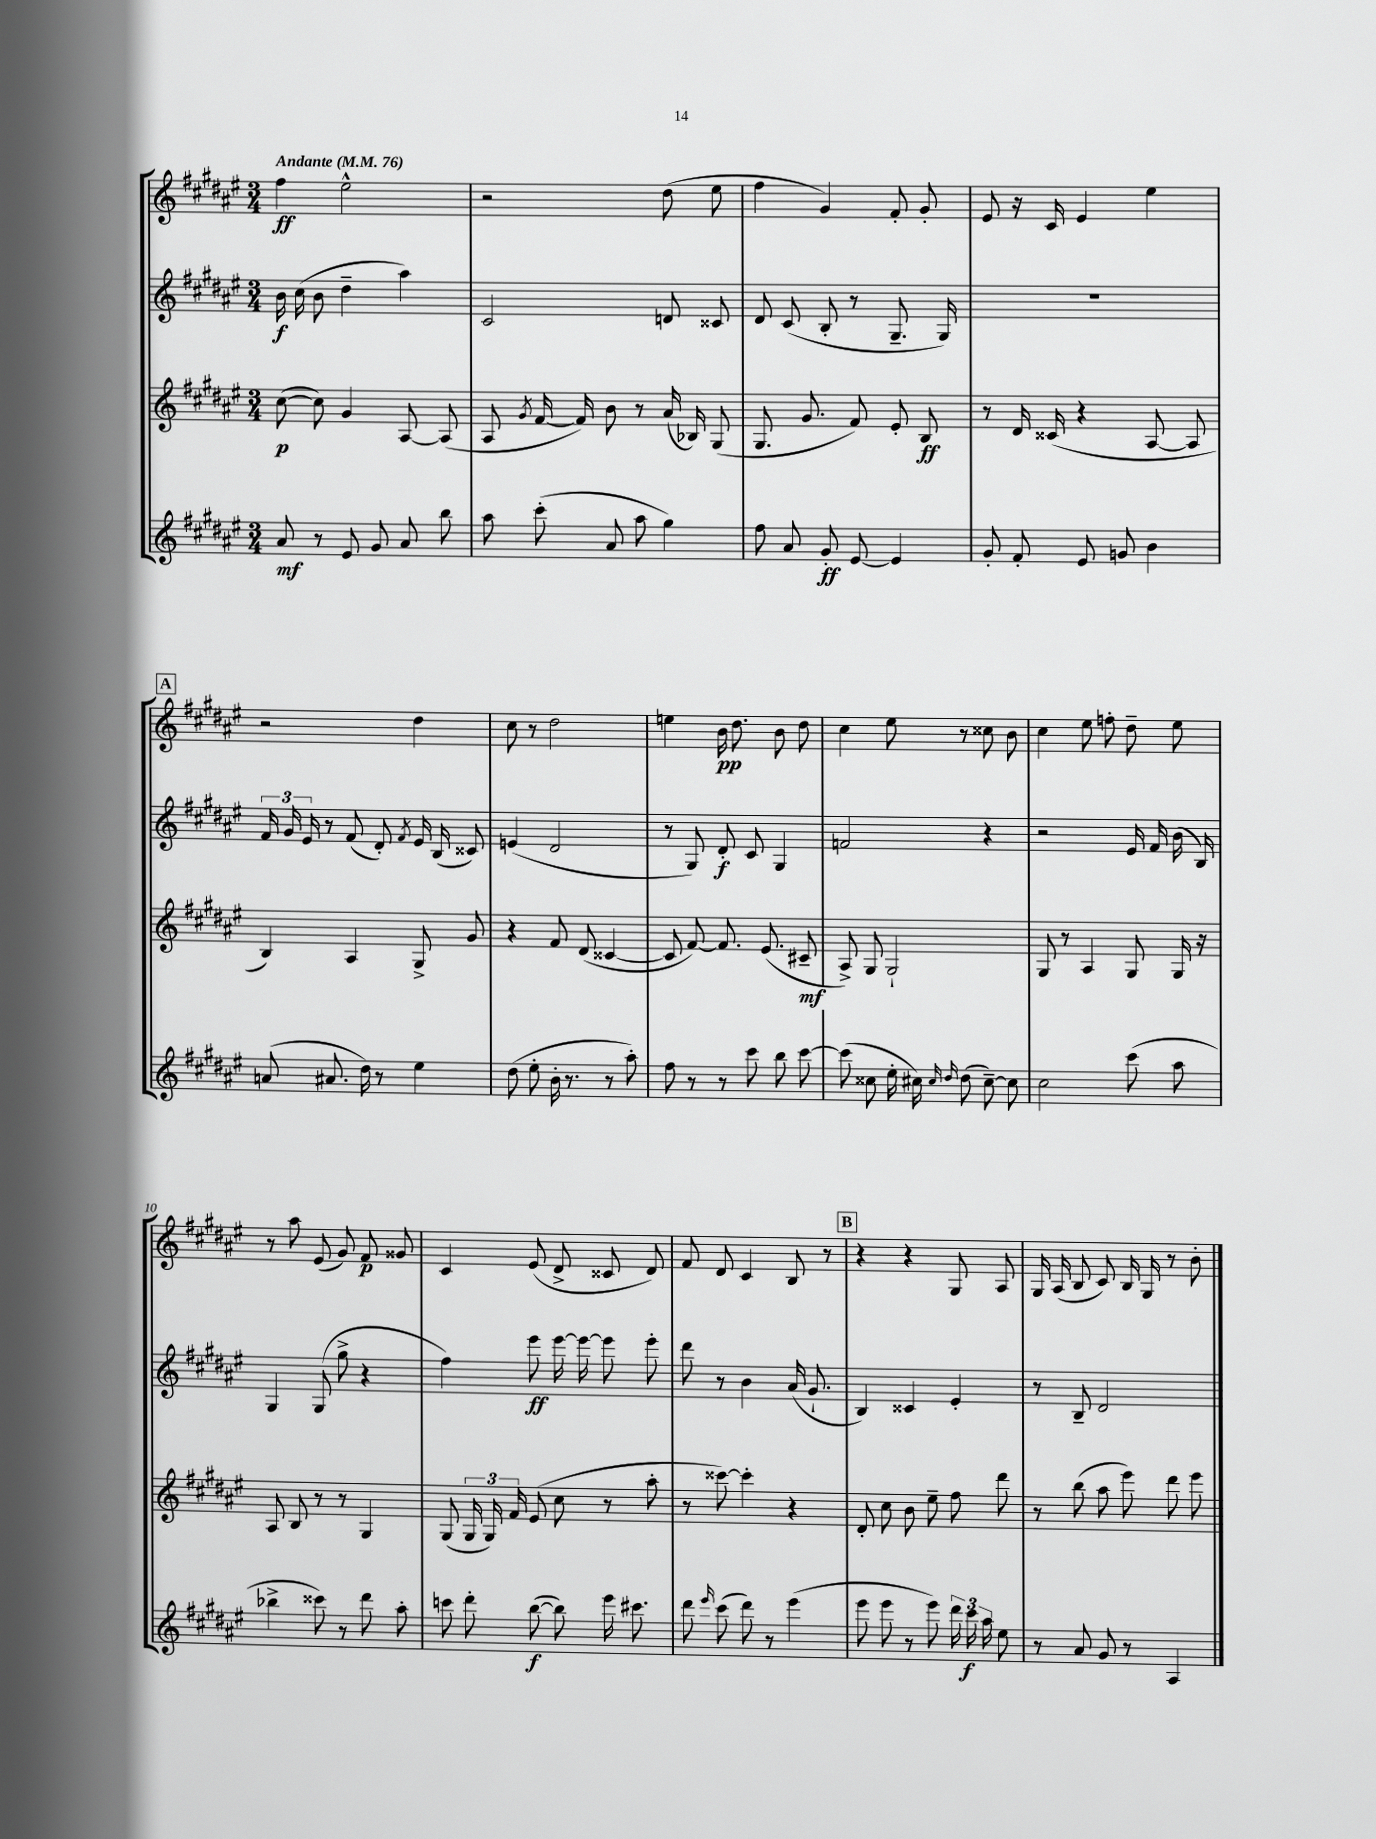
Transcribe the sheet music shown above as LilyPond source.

<<
\new StaffGroup <<
\new Staff = "s0" {
    \clef treble \key fis \major \numericTimeSignature \time 3/4 \tempo "Andante" 4 = 76
    \autoBeamOff fis''4\ff eis''2-^ |
    r2 dis''8( eis''8 |
    fis''4 gis'4) fis'8-. gis'8-. |
    eis'8 r16 cis'16 eis'4 eis''4 |
    \mark \markup { \box "A" } r2 dis''4 |
    cis''8 r8 dis''2 |
    e''4 b'16\pp dis''8. b'8 dis''8 |
    cis''4 eis''8 r8 cisis''8 b'8 |
    cis''4 eis''8 f''8-. dis''8-- eis''8 |
    r8 ais''8 eis'8( gis'8) fis'8\p gisis'8 |
    cis'4 eis'8( dis'8-> cisis'8 dis'8) |
    fis'8 dis'8 cis'4 b8 r8 |
    \mark \markup { \box "B" } r4 r4 gis8 ais8 |
    gis16 ais16( b8 cis'8) b16 gis16 r8 b'8-. \bar "|." |
}
\new Staff = "s1" {
    \clef treble \key fis \major \numericTimeSignature \time 3/4
    \autoBeamOff b'16\f cis''16( b'8 dis''4-- ais''4) |
    cis'2 d'8 cisis'8 |
    dis'8 cis'8( b8-. r8 gis8.-- gis16) |
    R2. |
    \mark \markup { \box "A" } \tuplet 3/2 { fis'16 gis'16 eis'16 } r8 fis'8( dis'8-.) \acciaccatura { fis'8 } eis'16 b16( cisis'8) |
    e'4( dis'2 |
    r8 gis8) dis'8-.\f cis'8 gis4 |
    f'2 r4 |
    r2 eis'16 fis'16 b'16( b16) |
    gis4 gis8( gis''8-> r4 |
    fis''4) eis'''8\ff eis'''16~ eis'''16~ eis'''8 eis'''8-. |
    dis'''8 r8 b'4 ais'16( gis'8.-! |
    \mark \markup { \box "B" } b4) cisis'4 eis'4-. |
    r8 b8-- dis'2 \bar "|." |
}
\new Staff = "s2" {
    \clef treble \key fis \major \numericTimeSignature \time 3/4
    \autoBeamOff cis''8~\p( cis''8) gis'4 ais8~ ais8( |
    ais8 \acciaccatura { gis'8 } fis'16~ fis'16) b'8 r8 ais'16( bes16) gis8( |
    gis8. gis'8. fis'8) eis'8-. b8\ff |
    r8 dis'16 cisis'16( r4 ais8~ ais8 |
    \mark \markup { \box "A" } b4) ais4 gis8-> gis'8 |
    r4 fis'8 dis'8( cisis'4~ |
    cisis'8 fis'8~) fis'8. eis'8.( cis'8--\mf |
    ais8->) gis8 gis2-! |
    gis8 r8 ais4 gis8 gis16 r16 |
    ais8 b8 r8 r8 gis4 |
    gis8( \tuplet 3/2 { gis16 gis16) fis'16 } eis'8( cis''8 r8 ais''8-. |
    r8 cisis'''8~) cisis'''4-. r4 |
    \mark \markup { \box "B" } dis'8-. cis''8 b'8 eis''8-- fis''8 dis'''8 |
    r8 b''8( ais''8 eis'''8) dis'''8 eis'''8 \bar "|." |
}
\new Staff = "s3" {
    \clef treble \key fis \major \numericTimeSignature \time 3/4
    \autoBeamOff ais'8\mf r8 eis'8 gis'8 ais'8 b''8 |
    ais''8 cis'''8-.( ais'8 ais''8 gis''4) |
    fis''8 ais'8 gis'8-.\ff eis'8~ eis'4 |
    gis'8-. fis'8-. eis'8 g'8 b'4 |
    \mark \markup { \box "A" } a'8( ais'8. dis''16) r8 eis''4 |
    dis''8( eis''8-. b'16-. r8. r8 ais''8-.) |
    fis''8 r8 r8 cis'''8 b''8 cis'''8~ |
    cis'''8( cisis''8 eis''16-. cis''16) \grace { cis''16 dis''16 } dis''8( cis''8~--) cis''8 |
    cis''2 cis'''8( ais''8 |
    bes''4-> cisis'''8) r8 dis'''8 ais''8-. |
    c'''8 dis'''8-. b''8~\f( b''8) eis'''16 cis'''8. |
    dis'''8 \grace { eis'''16 } cis'''8( dis'''8) r8 eis'''4( |
    \mark \markup { \box "B" } eis'''8 eis'''8 r8 eis'''8) \tuplet 3/2 { dis'''16 cis'''16\f ais''16 } eis''8 |
    r8 ais'8 gis'8 r8 ais4 \bar "|." |
}
>>
>>
